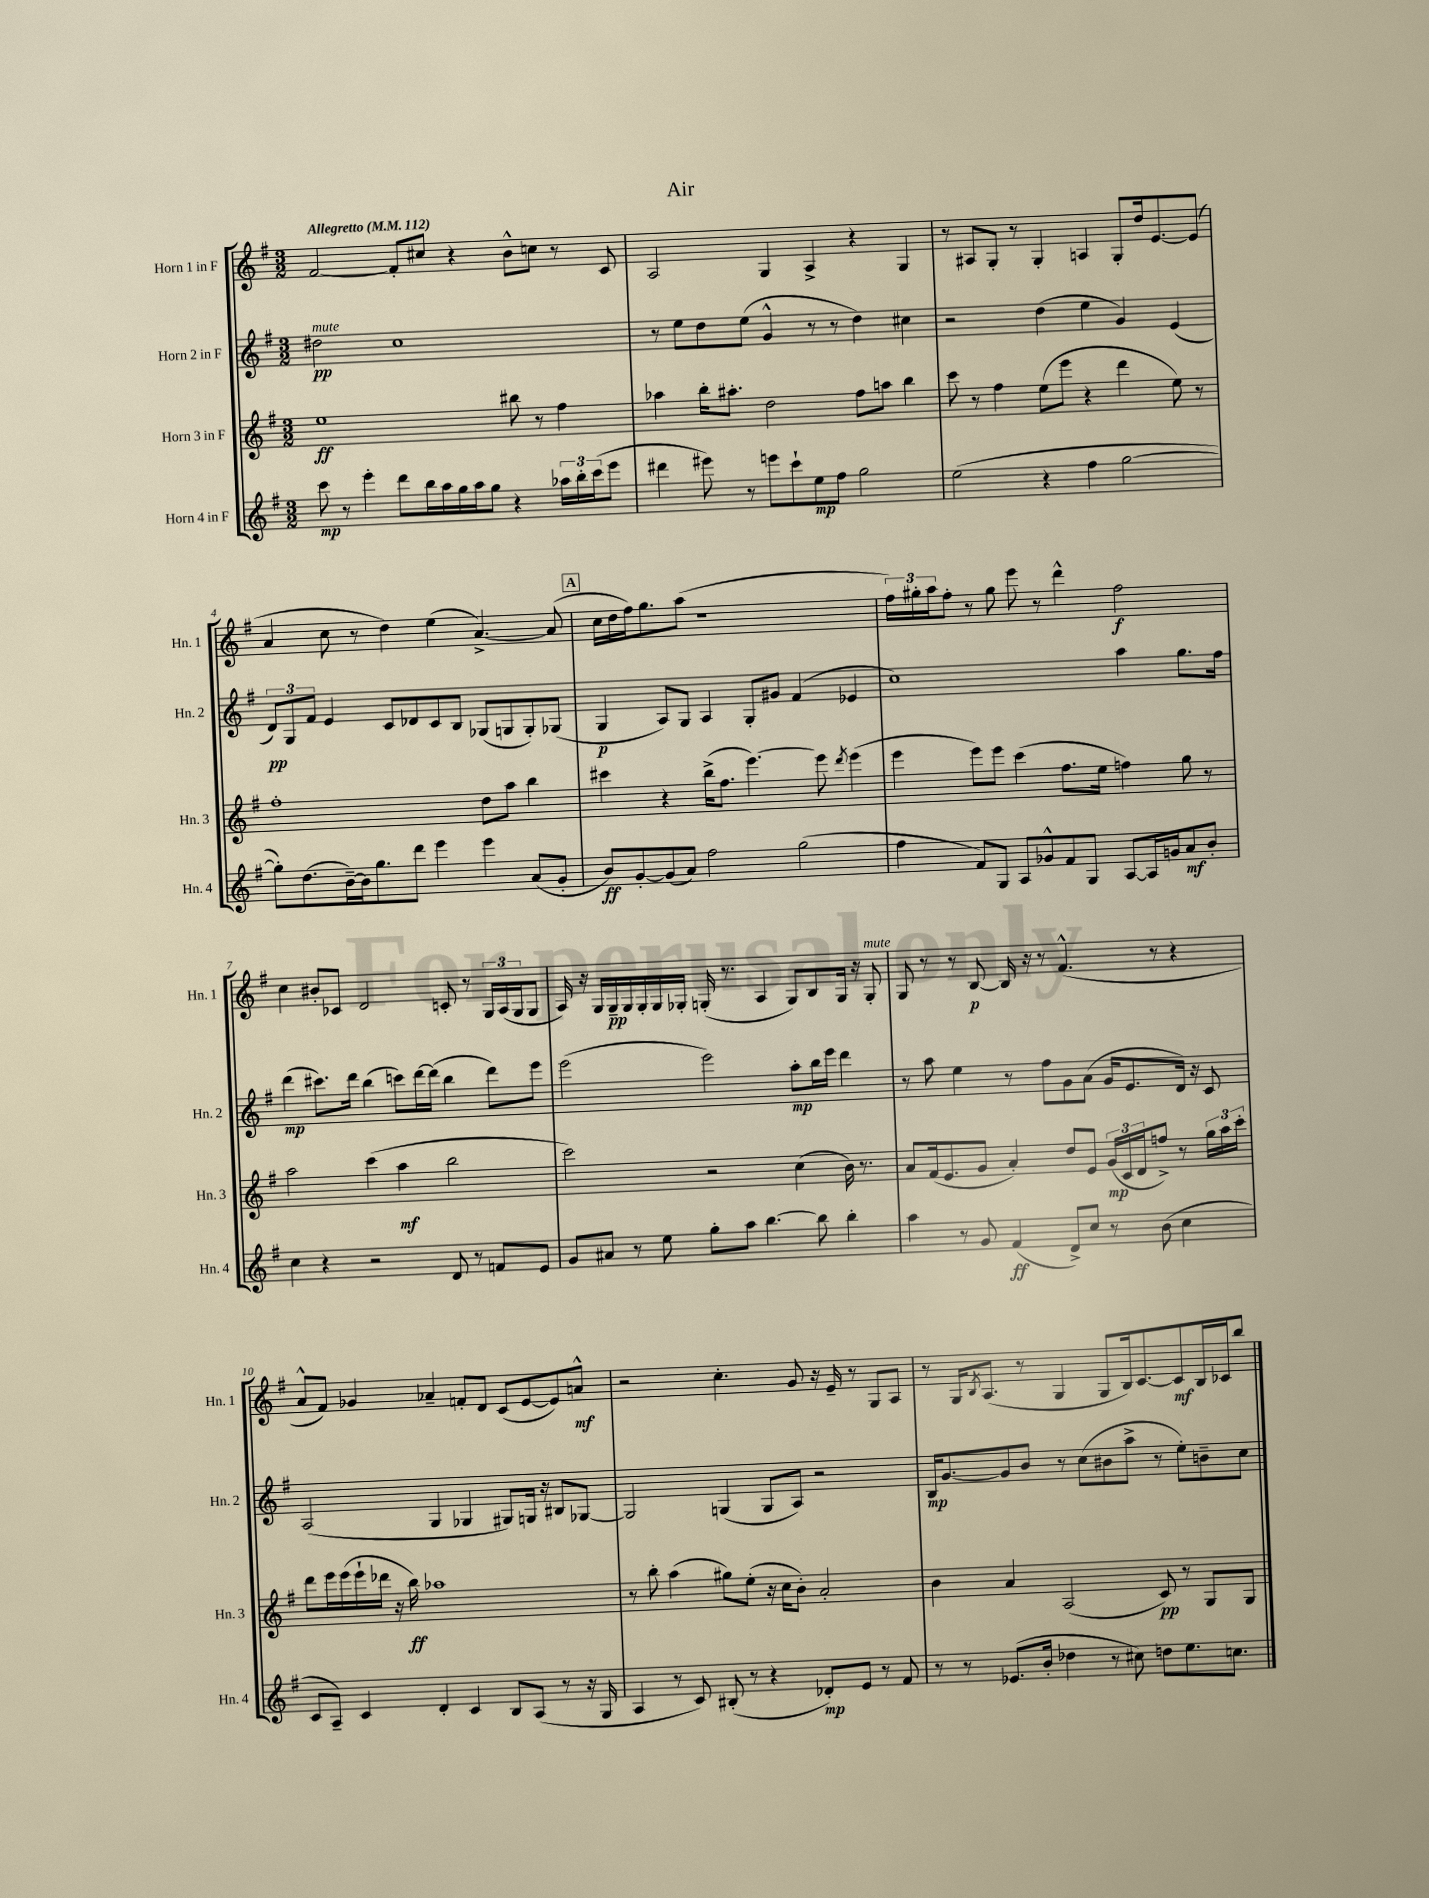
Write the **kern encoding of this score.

**kern	**kern	**kern	**kern
*staff4	*staff3	*staff2	*staff1
*clefG2	*clefG2	*clefG2	*clefG2
*k[f#]	*k[f#]	*k[f#]	*k[f#]
*M3/2	*M3/2	*M3/2	*M3/2
*MM112	*MM112	*MM112	*MM112
8ccc	1ee	2dd#	[2f#
8r	.	.	.
4eee'	.	.	.
8ddd	.	1cc	8f#']
16bb	.	.	8cc#
16aa	.	.	.
16gg	.	.	4r
16aa	.	.	.
8gg	.	.	.
4r	8bb#	.	8b^^
.	8r	.	8cc
24aa-	4ff#	.	8r
24bb'	.	.	.
(24ccc	.	.	.
8eee	.	.	8c
=	=	=	=
4ddd#	4aa-	8r	2A
.	.	8ee	.
8eee#)	16bb'	8dd	.
.	8.aa#'	.	.
8r	.	(8ee	.
8eee	2dd	4g^^	4G
8ccc`	.	.	.
8ee	.	8r	4A^
8ff#	.	8r	.
2gg	8ff#	4dd)	4r
.	8aa	.	.
.	4bb	4cc#	4G
=	=	=	=
(2ee	8ccc	2r	8r
.	8r	.	8A#
.	4ff#	.	8G'
.	.	.	8r
4r	(8ee	(4dd	4G'
.	8eee	.	.
4ff#	4r	4ee	4A
[2gg	4ddd	4g)	8G'
.	.	.	16dd
.	.	.	[8.e
.	8ee)	(4e	.
.	8r	.	(8e]
=	=	=	=
8gg'])	1ff#'	12d)	4a
.	.	12G	.
(8.dd	.	.	.
.	.	12f#	.
.	.	4e	8cc
[16b~)	.	.	.
16b]	.	.	8r
8.gg	.	.	.
.	.	8c	4dd)
8ddd	.	8d-	.
4eee	.	8c	(4ee
.	.	8B	.
4eee	8dd	(8G-	[4.a^)
.	8aa	8G	.
(8a	4bb	8G')	.
8g'	.	(8G-	(8a]
=	=	=	=
8b)	4ccc#	4G	16cc
.	.	.	16dd
[8g'	.	.	16ff#)
.	.	.	8.gg
(8g]	4r	8A)	.
8a)	.	8G	(8aa
2ff#	(16bb^	4A	1r
.	8.ff#	.	.
.	[4.eee)	8G'	.
.	.	8g#	.
(2gg	.	(4f#	.
.	8eee]	.	.
.	8qddd	.	.
.	(4eee	4e-	.
=	=	=	=
4ff#	4eee	1cc)	24ff#)
.	.	.	24gg#'
.	.	.	24aa
.	.	.	8ff#'
8f#)	8eee)	.	8r
8G	8eee	.	8gg#
8A	(4ccc	.	8eee
8g-^^	.	.	8r
8f#	8.ff#	.	4ddd^^
8G	.	.	.
.	16ee	.	.
[8A	4ff)	4aa	2ff#
16A]	.	.	.
16g	.	.	.
8a	8gg	8.gg	.
8b'	8r	.	.
.	.	16ff#	.
=	=	=	=
4cc	2aa	(4ddd	4cc
4r	.	8.ccc#)	8b#'
.	.	.	8c-
.	.	16ddd	.
2r	(4ccc	(4bb	2d
.	4aa	8ccc)	.
.	.	[16ddd	.
.	.	(16ddd]	.
8d	2bb	4bb	8c'
8r	.	.	8r
8f	.	8ddd)	24G
.	.	.	(24A
.	.	.	24G
8e	.	8eee	8G
=	=	=	=
8g	2ccc)	(2eee	16A)
.	.	.	16r
8a#	.	.	16G
.	.	.	16G~
8r	.	.	16G
.	.	.	16G'
8ee	.	.	16G
.	.	.	16G-'
8gg'	2r	2eee)	(16G'
.	.	.	8.r
8aa	.	.	.
[4.bb	.	.	4A
.	(4cc	8aa'	8G)
8bb]	.	16bb	8B
.	.	16eee	.
4bb'	16b)	4ddd	16G
.	8.r	.	16r
.	.	.	8G'
=	=	=	=
4aa	8a	8r	8G
.	(16f#	8aa	8r
.	8.e	.	.
8r	.	4ee	8r
8g	8g	.	[8B
(4f#	4a')	8r	16B]
.	.	.	16r
.	.	8ff#	8r
8d^)	8dd	8g	(4.f#^^
8cc	8e	(8a	.
8r	(24g	16g	.
.	24c	.	.
.	.	8.e	.
.	24d	.	.
(8b	8ff^)	.	8r
4cc	8r	16d)	4r
.	.	16r	.
.	24gg	8c	.
.	24aa	.	.
.	24ccc'	.	.
=	=	=	=
8c	8ddd	(2A	8a^^
8A~)	16eee	.	8f#)
.	(16eee	.	.
4c	16eee`	.	4g-
.	16ddd-	.	.
.	16r	.	.
.	16bb)	.	.
4d'	1aa-	4G	4a-~
4c	.	4G-	8f'
.	.	.	8d
8B	.	8G#)	(8c
(8A	.	16G	[8e
.	.	16r	.
8r	.	8B#	8e])
16r	.	[8G-	8a^^
16G	.	.	.
=	=	=	=
4A	8r	2G-]	2r
.	8bb'	.	.
8r	(4aa	.	.
8c)	.	.	.
(8B#'	8gg#)	(4G	4.cc'
8r	(8ee'	.	.
4r	16r	8G	.
.	16cc	.	.
.	8b')	8A)	8g
8d-')	2a'	2r	16r
.	.	.	16e~
8e	.	.	8r
8r	.	.	8G
8f#	.	.	8A
=	=	=	=
8r	4b	16B	8r
.	.	[8.g	.
8r	.	.	16G
.	.	.	8qB
.	.	.	(8.A
(8.e-	4a	8g]	.
.	.	8b	8r
16b'	.	.	.
4dd-	(2A	8r	4G
.	.	(8cc	.
8r	.	8b#	8G
8cc#)	.	8aa^	16B)
.	.	.	[8.c
8dd	8c)	8r	.
8.ee	8r	8ee')	8c]
.	8G	8b~	16B
8.cc	.	.	16c-
.	8G	8cc	8bb
==	==	==	==
*-	*-	*-	*-
